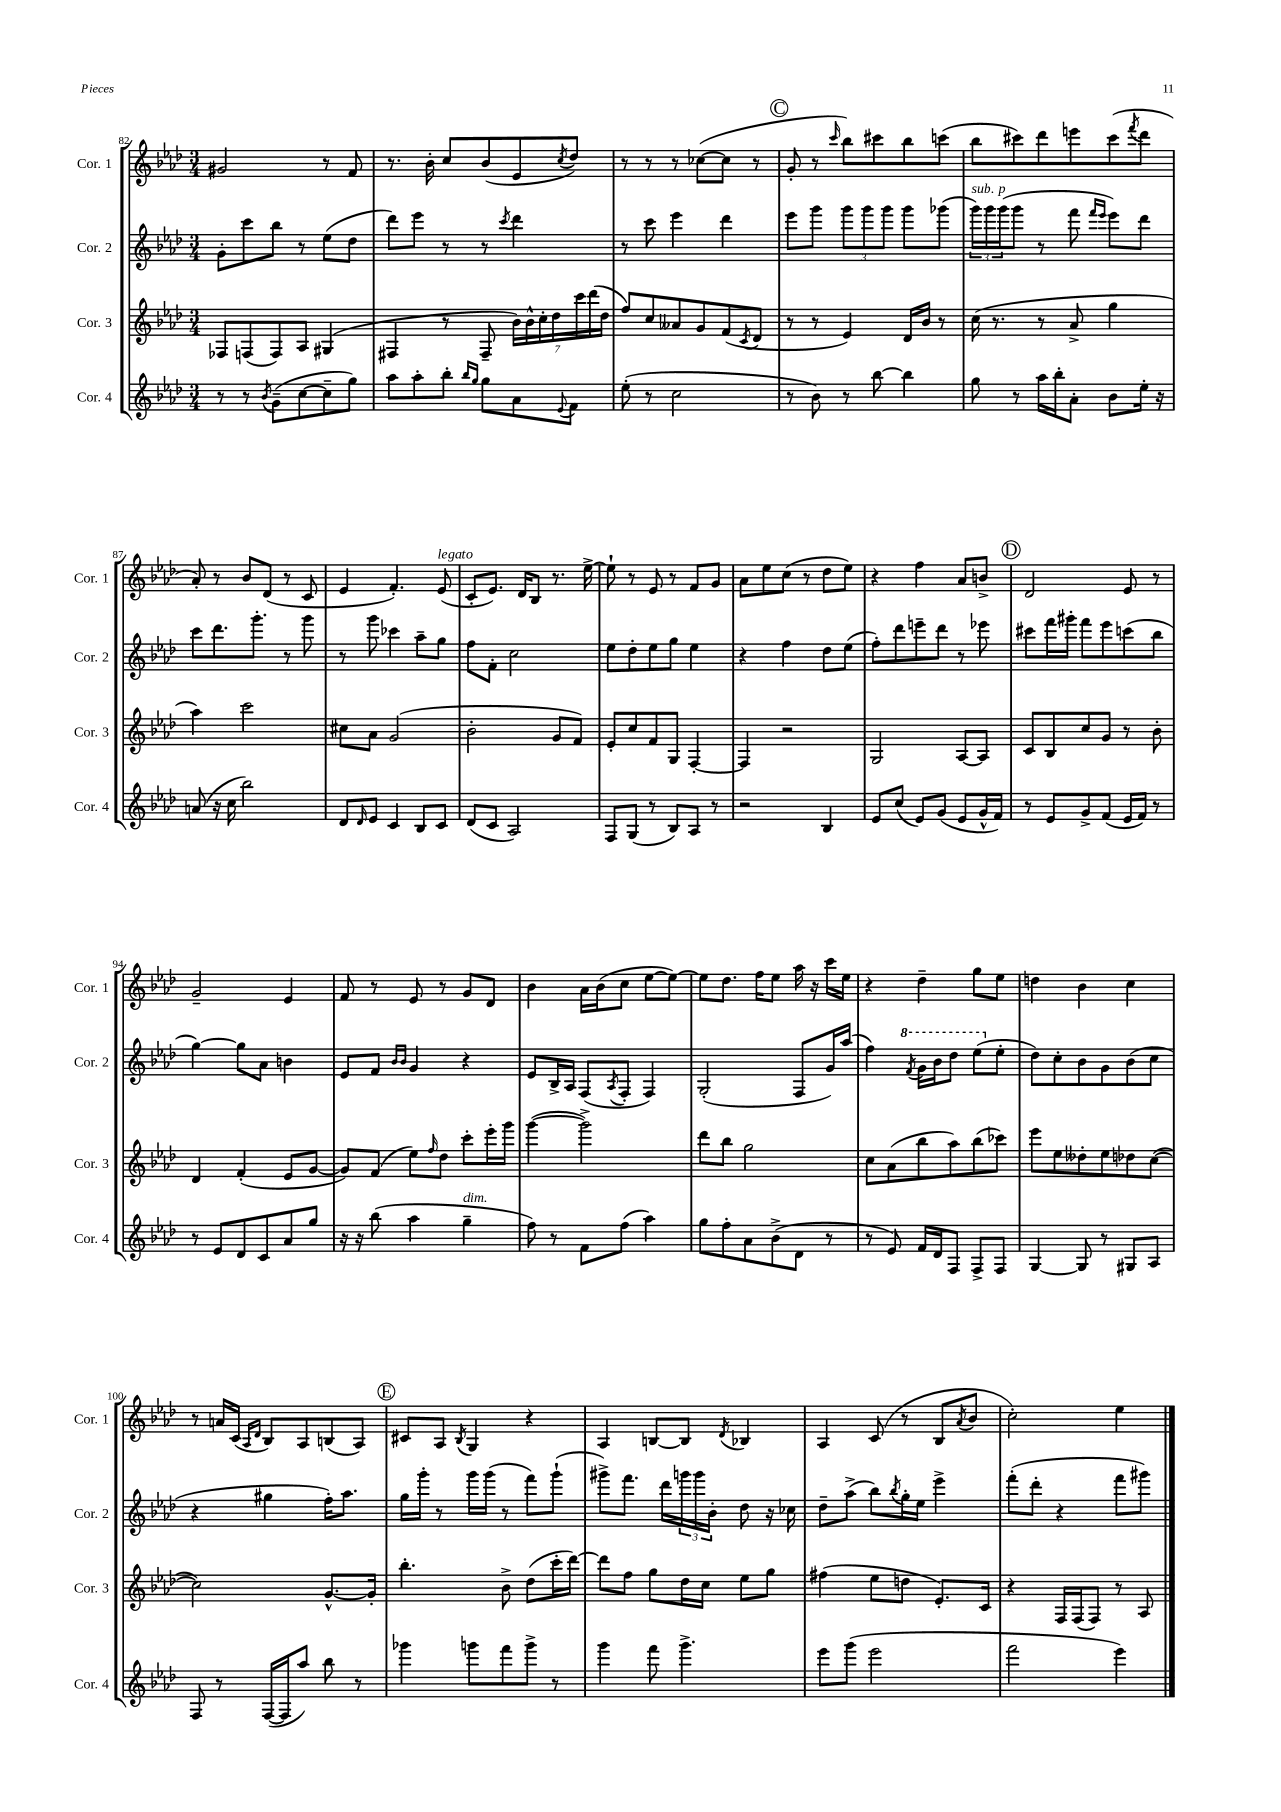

**kern	**kern	**kern	**kern
*staff4	*staff3	*staff2	*staff1
*clefG2	*clefG2	*clefG2	*clefG2
*k[b-e-a-d-]	*k[b-e-a-d-]	*k[b-e-a-d-]	*k[b-e-a-d-]
*M3/4	*M3/4	*M3/4	*M3/4
8r	8F-	8g'	2g#
8r	(8F	8ccc	.
8qb-	.	.	.
(8g~	8F)	8bb-	.
[8cc	8A-	8r	.
8cc~]	(4G#	(8ee-	8r
8gg)	.	8dd-	8f
=	=	=	=
8aa-	4F#	8ddd-)	8.r
8aa-'	.	8eee-	.
.	.	.	16b-'
8bb-'	8r	8r	8cc
16qqbb-	.	.	.
16qqgg	.	.	.
8gg	8F#~	8r	(8b-
.	.	8qccc	.
8a-	28b-)	4ddd-	8e-
.	28b-^^	.	.
.	28cc'	.	.
.	28dd-	.	.
8qqe-	.	.	8qcc
8f	.	.	8dd-)
.	28ccc	.	.
.	(28ddd-	.	.
.	28dd-	.	.
=	=	=	=
(8ee-'	8ff)	8r	8r
8r	8cc	8ccc	8r
2cc	8a--	4eee-	8r
.	8g	.	([8cc-
.	(8f	4ddd-	8cc-]
.	8qc	.	.
.	8d-	.	8r
=	=	=	=
8r	8r	8eee-	8g'
8b-)	8r	8ggg	8r
.	.	.	16qqccc
8r	4e-)	12ggg	8bb-)
.	.	12ggg	.
[8bb-	.	.	8ccc#
.	.	12ggg	.
4bb-]	16d-	8ggg	8bb-
.	16b-	.	.
.	8r	(8ggg-	(8ccc
=	=	=	=
8gg	(16cc	24ggg)	8bb-
.	.	24ggg	.
.	8.r	.	.
.	.	(24ggg	.
8r	.	8ggg	8ccc#)
16aa-	8r	8r	8ddd-
16bb-'	.	.	.
8a-'	8a-^	8fff	8eee
.	.	16qqfff	.
.	.	16qqeee-	.
8b-	4gg	8eee-)	(8ccc#
.	.	.	8qfff
16ee-'	.	8ddd-	8ddd-
16r	.	.	.
=	=	=	=
(8a	4aa-)	8ccc	8a-')
16r	.	8.ddd-	8r
16cc	.	.	.
2bb-)	2ccc	.	8b-
.	.	8.ggg'	.
.	.	.	(8d-
.	.	8r	8r
.	.	8ggg	8c
=	=	=	=
8d-	8cc#	8r	4e-
16qqd-	.	.	.
8e-	8a-	8ggg	.
4c	(2g	4ccc-	4.f')
8B-	.	8aa-~	.
8c	.	8gg	(8e-
=	=	=	=
(8d-	2b-'	8ff	8c'
8c	.	8f'	8.e-)
2A-)	.	2cc	.
.	.	.	16d-
.	.	.	8B-
.	8g	.	8.r
.	8f)	.	.
.	.	.	[16ee-^
=	=	=	=
8F	8e-'	8ee-	8ee-`]
(8G	8cc	8dd-'	8r
8r	8f	8ee-	8e-
8B-)	8G	8gg	8r
8A-	[4F'	4ee-	8f
8r	.	.	8g
=	=	=	=
2r	4F]	4r	8a-
.	.	.	8ee-
.	2r	4ff	(8cc
.	.	.	8r
4B-	.	8dd-	8dd-
.	.	(8ee-	8ee-)
=	=	=	=
8e-	2G	8ff')	4r
(8cc	.	8ddd-	.
8e-)	.	8eee~	4ff
(8g	.	8ddd-	.
8e-	[8A-	8r	8a-
16g^^	8A-]	8eee-	8b^
16f)	.	.	.
=	=	=	=
8r	8c	8ccc#	2d-
8e-	8B-	16fff	.
.	.	16ggg#'	.
8g^	8cc	8fff	.
(8f	8g	8eee-	.
16e-	8r	(8ccc	8e-
16f)	.	.	.
8r	8b-'	8bb-	8r
=	=	=	=
8r	4d-	[4gg)	2g~
8e-	.	.	.
8d-	(4f'	8gg]	.
8c	.	8a-	.
8a-	8e-	4b	4e-
8gg	[8g	.	.
=	=	=	=
16r	8g])	8e-	8f
16r	.	.	.
(8bb-	(8f	8f	8r
.	.	16qqb-	.
.	.	16qqb-	.
4aa-	8ee-)	4g	8e-
.	16qqff	.	.
.	8dd-	.	8r
4gg~	8ccc'	4r	8g
.	16eee-'	.	8d-
.	16ggg	.	.
=	=	=	=
8ff)	([4ggg	8e-	4b-
8r	.	16B-^	.
.	.	16A-	.
8f	2ggg^])	(8F	16a-
.	.	.	(16b-
.	.	8qA-	.
(8ff	.	8F'	8cc
4aa-)	.	4F)	[8ee-
.	.	.	8ee-_)
=	=	=	=
8gg	8ddd-	(2G'	8ee-]
8ff'	8bb-	.	8.dd-
8a-	2gg	.	.
.	.	.	16ff
(8b-^	.	.	8ee-
8d-	.	8F	16aa-
.	.	.	16r
8r	.	16g)	16ccc
.	.	(16aa-	16ee-
=	=	=	=
8r	8cc	4ff)	4r
8e-)	(8a-	.	.
.	.	8qff	.
16f	8bb-	16gg	4dd-~
16d-	.	16bb-	.
8F	8aa-)	8ddd-	.
8F^	(8bb-	(8eee-	8gg
8F	8ccc-)	8ee-'	8ee-
=	=	=	=
[4G	8eee-	8dd-)	4dd
.	8ee-	8cc'	.
8G]	8dd--'	8b-	4b-
8r	8ee-	8g	.
8G#	8dd-	(8b-	4cc
8A-	([8cc	8cc	.
=	=	=	=
8F	2cc])	4r	8r
8r	.	.	16a
.	.	.	(16c
.	.	.	16qqA-
.	.	.	16qqd-
([16F	.	4gg#	8B-)
16F]	.	.	.
8aa-)	.	.	8A-
8bb-	[8.g^^	16ff')	(8B
.	.	8.aa-	.
8r	.	.	8A-)
.	16g']	.	.
=	=	=	=
4ggg-	4.bb-'	16gg	8c#
.	.	16ggg'	.
.	.	8r	8A-
.	.	.	8qB-
8ggg	.	16ggg	4G
.	.	(16ggg	.
8fff	8b-^	8r	.
8ggg^	(8dd-	8fff)	4r
8r	16ccc'	(8ggg`	.
.	[16ddd-)	.	.
=	=	=	=
4ggg	8ddd-]	8ggg#^)	4A-
.	8ff	8.fff	.
8fff	8gg	.	[8B
.	.	16ddd-	.
4.ggg^	16dd-	24ggg	8B]
.	.	24ggg	.
.	16cc	.	.
.	.	24b-'	.
.	.	.	8qd-
.	8ee-	8dd-	4B-
.	8gg	16r	.
.	.	16cc-	.
=	=	=	=
8eee-	(4ff#	8dd-~	4A-
(8ggg	.	(8aa-^	.
2eee-	8ee-	8bb-)	(8c
.	.	8qbb-	.
.	8dd	16gg'	8r
.	.	16ee-	.
.	8.e-')	4eee-^	8B-
.	.	.	8qa-
.	.	.	8b-
.	16c	.	.
=	=	=	=
2fff	4r	(8fff'	2cc')
.	.	8ddd-'	.
.	16F	4r	.
.	(16F	.	.
.	8F)	.	.
4eee-)	8r	8fff	4ee-
.	8A-	8ggg#)	.
==	==	==	==
*-	*-	*-	*-
